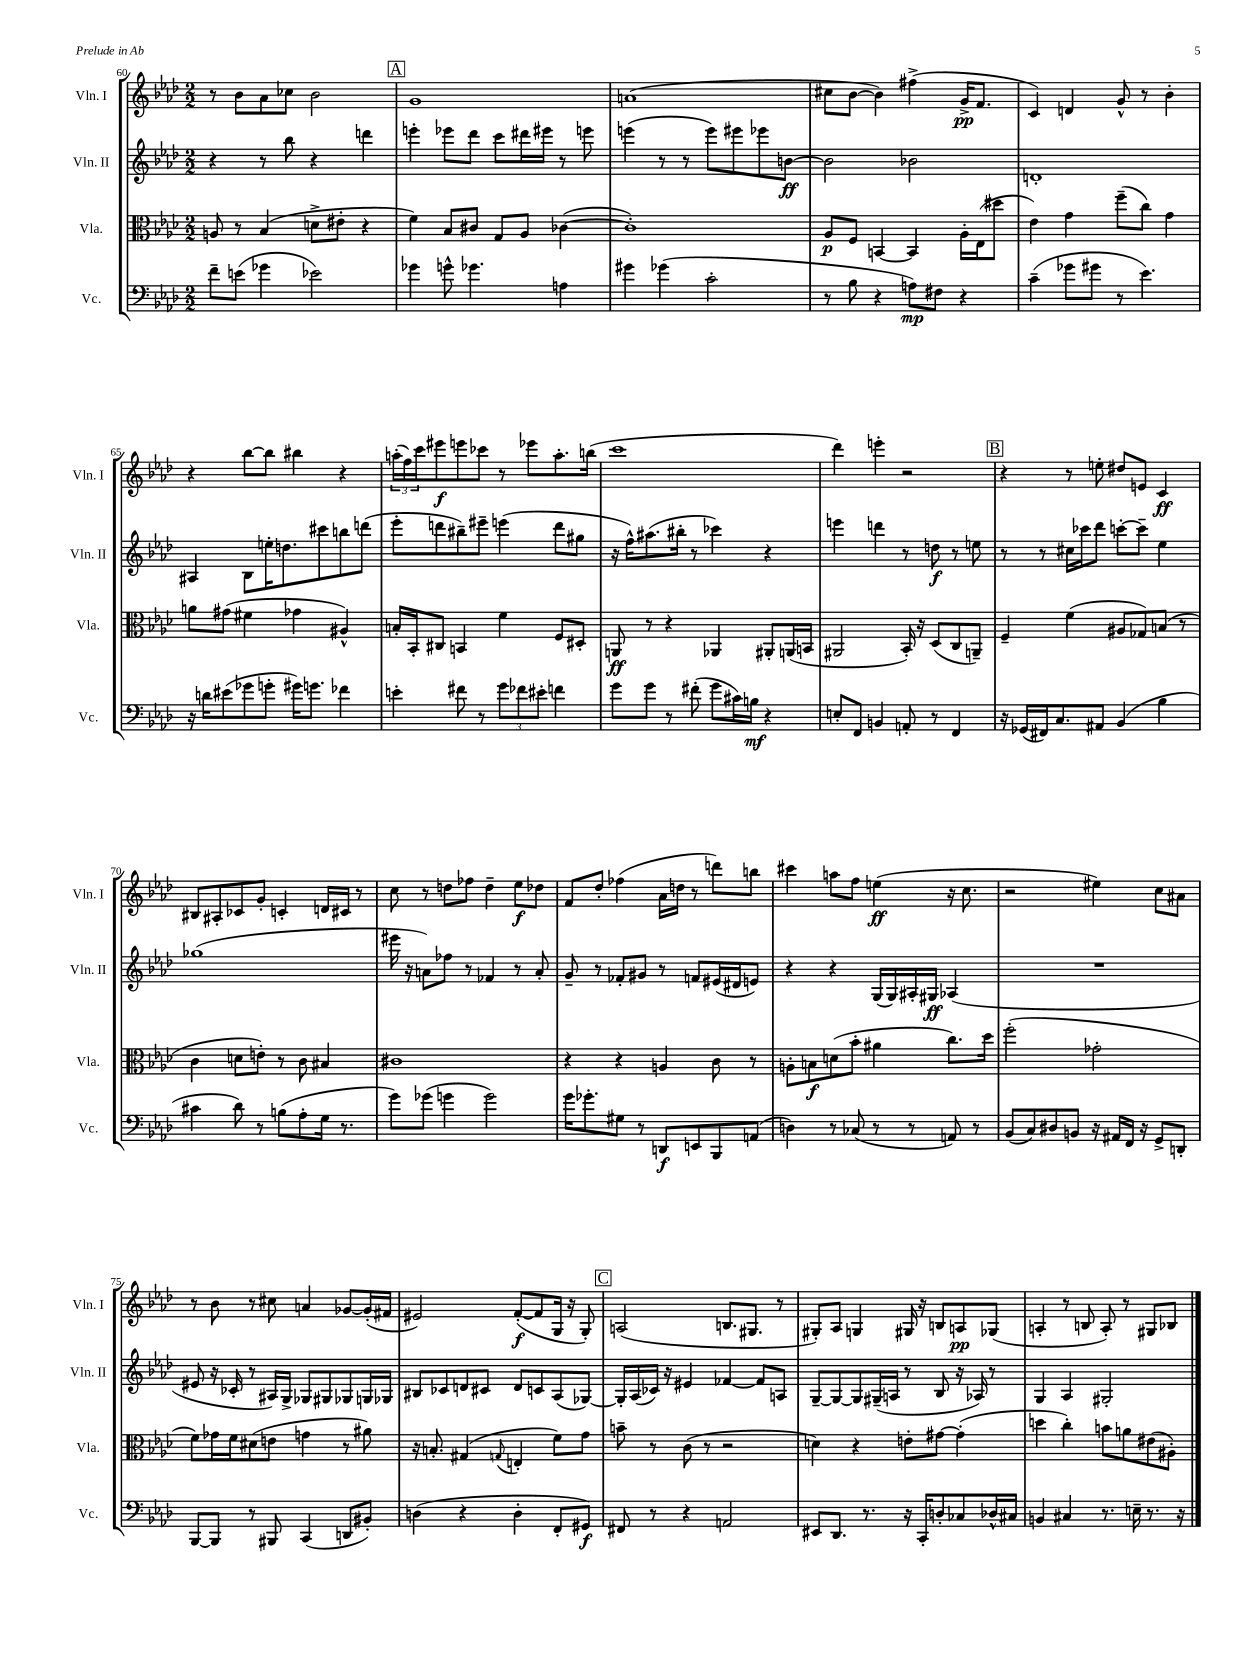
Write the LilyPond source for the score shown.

<<
\new StaffGroup <<
\new Staff = "s0" \with { instrumentName = "Vln. I" shortInstrumentName = "Vln. I" } {
    \clef treble \key aes \major \numericTimeSignature \time 2/2
    r8 bes'8 aes'8 ces''8 bes'2 |
    \mark \markup { \box "A" } g'1 |
    a'1( |
    cis''8 bes'8~ bes'4) fis''4->( g'16->\pp f'8. |
    c'4) d'4 g'8-^ r8 bes'4-. |
    r4 bes''8~ bes''8 bis''4 r4 |
    \tuplet 3/2 { a''16-.( f''16) c'''16 } eis'''8\f e'''8 ces'''8 r8 ees'''8 a''8.-. b''16( |
    c'''1 |
    des'''4) e'''4-. r2 |
    \mark \markup { \box "B" } r4 r8 e''8-. dis''8 e'8 c'4\ff |
    bis8 ais8-. ces'8 g'8-. c'4-. d'16 cis'16 r8 |
    c''8 r8 d''8 fes''8 d''4-- ees''8\f des''8 |
    f'8 des''8-. fes''4( aes'16 d''16 r8 d'''8) b''8 |
    cis'''4 a''8 f''8 e''4\ff( r16 c''8. |
    r2 eis''4) c''8 ais'8 |
    r8 bes'8 r8 cis''8 a'4 ges'8~ ges'16-.( fis'16 |
    eis'2) f'8~-.\f( f'8 g16 r16 g8-.) |
    \mark \markup { \box "C" } a2( b8. gis8. r8 |
    gis8-.) aes8 g4 gis16 r16 b8 a8\pp ges8( |
    a4-. r8 b8 a8-.) r8 gis8 bes8 \bar "|." |
}
\new Staff = "s1" \with { instrumentName = "Vln. II" shortInstrumentName = "Vln. II" } {
    \clef treble \key aes \major \numericTimeSignature \time 2/2
    r4 r8 bes''8 r4 d'''4 |
    \mark \markup { \box "A" } e'''4-. ees'''8 des'''8 c'''8 dis'''16 eis'''16 r8 e'''8 |
    e'''4( r8 r8 e'''8) eis'''8 ees'''8 b'8~\ff |
    b'2 bes'2 |
    d'1-. |
    ais4 bes8 e''16-. d''8. cis'''8 b''8 d'''8( |
    ees'''8-. d'''8 bis''8--) eis'''8-- e'''4( d'''8 gis''8 |
    r16 f''16-^) ais''8.( bis''16-. r8 ces'''4) r4 |
    e'''4 d'''4 r8 d''8\f r8 e''8 |
    \mark \markup { \box "B" } r8 r8 cis''16 ces'''16 des'''8 c'''8~-. c'''8-- ees''4 |
    ges''1( |
    eis'''16 r16 a'8) fes''8 r8 fes'4 r8 a'8-. |
    g'8-- r8 fes'8-. gis'8 r8 f'8 eis'16( dis'16 e'8) |
    r4 r4 g16( g16) ais16-. gis16\ff aes4( |
    R1 |
    eis'8 r16 ces'16-. r8 ais16) g16-> ges8 gis8 ges8 g16 ges16 |
    bis8 ces'8 d'8 cis'8 d'8 c'8 aes8( ges8~) |
    \mark \markup { \box "C" } ges16-. aes16( ces'16) r16 eis'4 fes'4~ fes'8 a8 |
    g8~-- g8~ g8 gis16--( a16 r8 bes8 r16 aes16) r8 |
    g4 aes4 gis2-. \bar "|." |
}
\new Staff = "s2" \with { instrumentName = "Vla." shortInstrumentName = "Vla." } {
    \clef alto \key aes \major \numericTimeSignature \time 2/2
    a8 r8 bes4( d'8-> eis'8-. r4 |
    \mark \markup { \box "A" } f'4) bes8 cis'8 g8 aes8 ces'4~( |
    ces'1-.) |
    aes8\p f8 b,4~ b,4 aes16-. ees16( dis''8 |
    ees'4) g'4 f''8--( c''8) g'4 |
    a'8 gis'8( fis'4 ges'4 ais4-^) |
    b16-. bes,16-. cis8 b,4 f'4 f8 dis8-. |
    a,8\ff r8 r4 aes,4 ais,8-. a,16( b,16 |
    ais,2 bes,16-.) r16 des8( c8 a,8--) |
    \mark \markup { \box "B" } f4-- f'4( ais8 ges8) b8( r8 |
    c'4 d'8 e'8-.) r8 c'8 bis4 |
    cis'1 |
    r4 r4 a4 c'8 r8 |
    a8-. b8\f d'8( bes'8-. ais'4 c''8.) des''16 |
    f''2-.( ges'2-. |
    f'8) ges'16 f'16 dis'8( e'8 g'4 r8 ais'8) |
    r16 b8.-. gis4( \appoggiatura { g8 } e4-. f'8) g'8 |
    \mark \markup { \box "C" } b'8-- r8 c'8( r8 r2 |
    d'4) r4 e'8-. gis'8~ gis'4-.( |
    d''4 c''4-.) b'8 a'8 eis'8( ais8-.) \bar "|." |
}
\new Staff = "s3" \with { instrumentName = "Vc." shortInstrumentName = "Vc." } {
    \clef bass \key aes \major \numericTimeSignature \time 2/2
    f'8-- e'8( ges'4 ees'2) |
    \mark \markup { \box "A" } ges'4 g'8-^ ges'4. a4 |
    gis'4 ges'4( c'2-. |
    r8 bes8 r4 a8\mp) fis8 r4 |
    c'4--( ges'8 gis'8 r8 ees'4.) |
    r16 d'16 eis'8( ges'8 g'8-. gis'16) g'8. fes'4 |
    e'4-. fis'8 r8 \tuplet 3/2 { g'8 fes'8 eis'8-. } f'4 |
    g'8 g'8 r8 fis'8-.( g'8 cis'16) b16\mf r4 |
    e8-. f,8 b,4 a,8-. r8 f,4 |
    \mark \markup { \box "B" } r16 ges,16( fis,16) c8. ais,8 bes,4( bes4 |
    cis'4 des'8) r8 b8( aes8-. g16 r8. |
    g'8) ges'8( g'4 g'2) |
    g'16 ges'8.-. gis8 r8 d,8\f e,8 bes,,8 a,8( |
    d4) r8 ces8( r8 r8 a,8) r8 |
    bes,8( c8) dis8 b,8 r16 ais,16 f,16 r16 g,8-> d,8-. |
    bes,,8~ bes,,8 r8 bis,,8 c,4( d,8 bis,8-.) |
    d4( r4 d4-. f,8-. gis,8\f) |
    \mark \markup { \box "C" } fis,8 r8 r4 a,2 |
    eis,8 des,8. r8. r16 c,16-. d8-. ces8 des16-^ cis16 |
    b,4 cis4 r8. e16-- r8. r16 \bar "|." |
}
>>
>>
\layout { \context { \Score currentBarNumber = #60 } }
